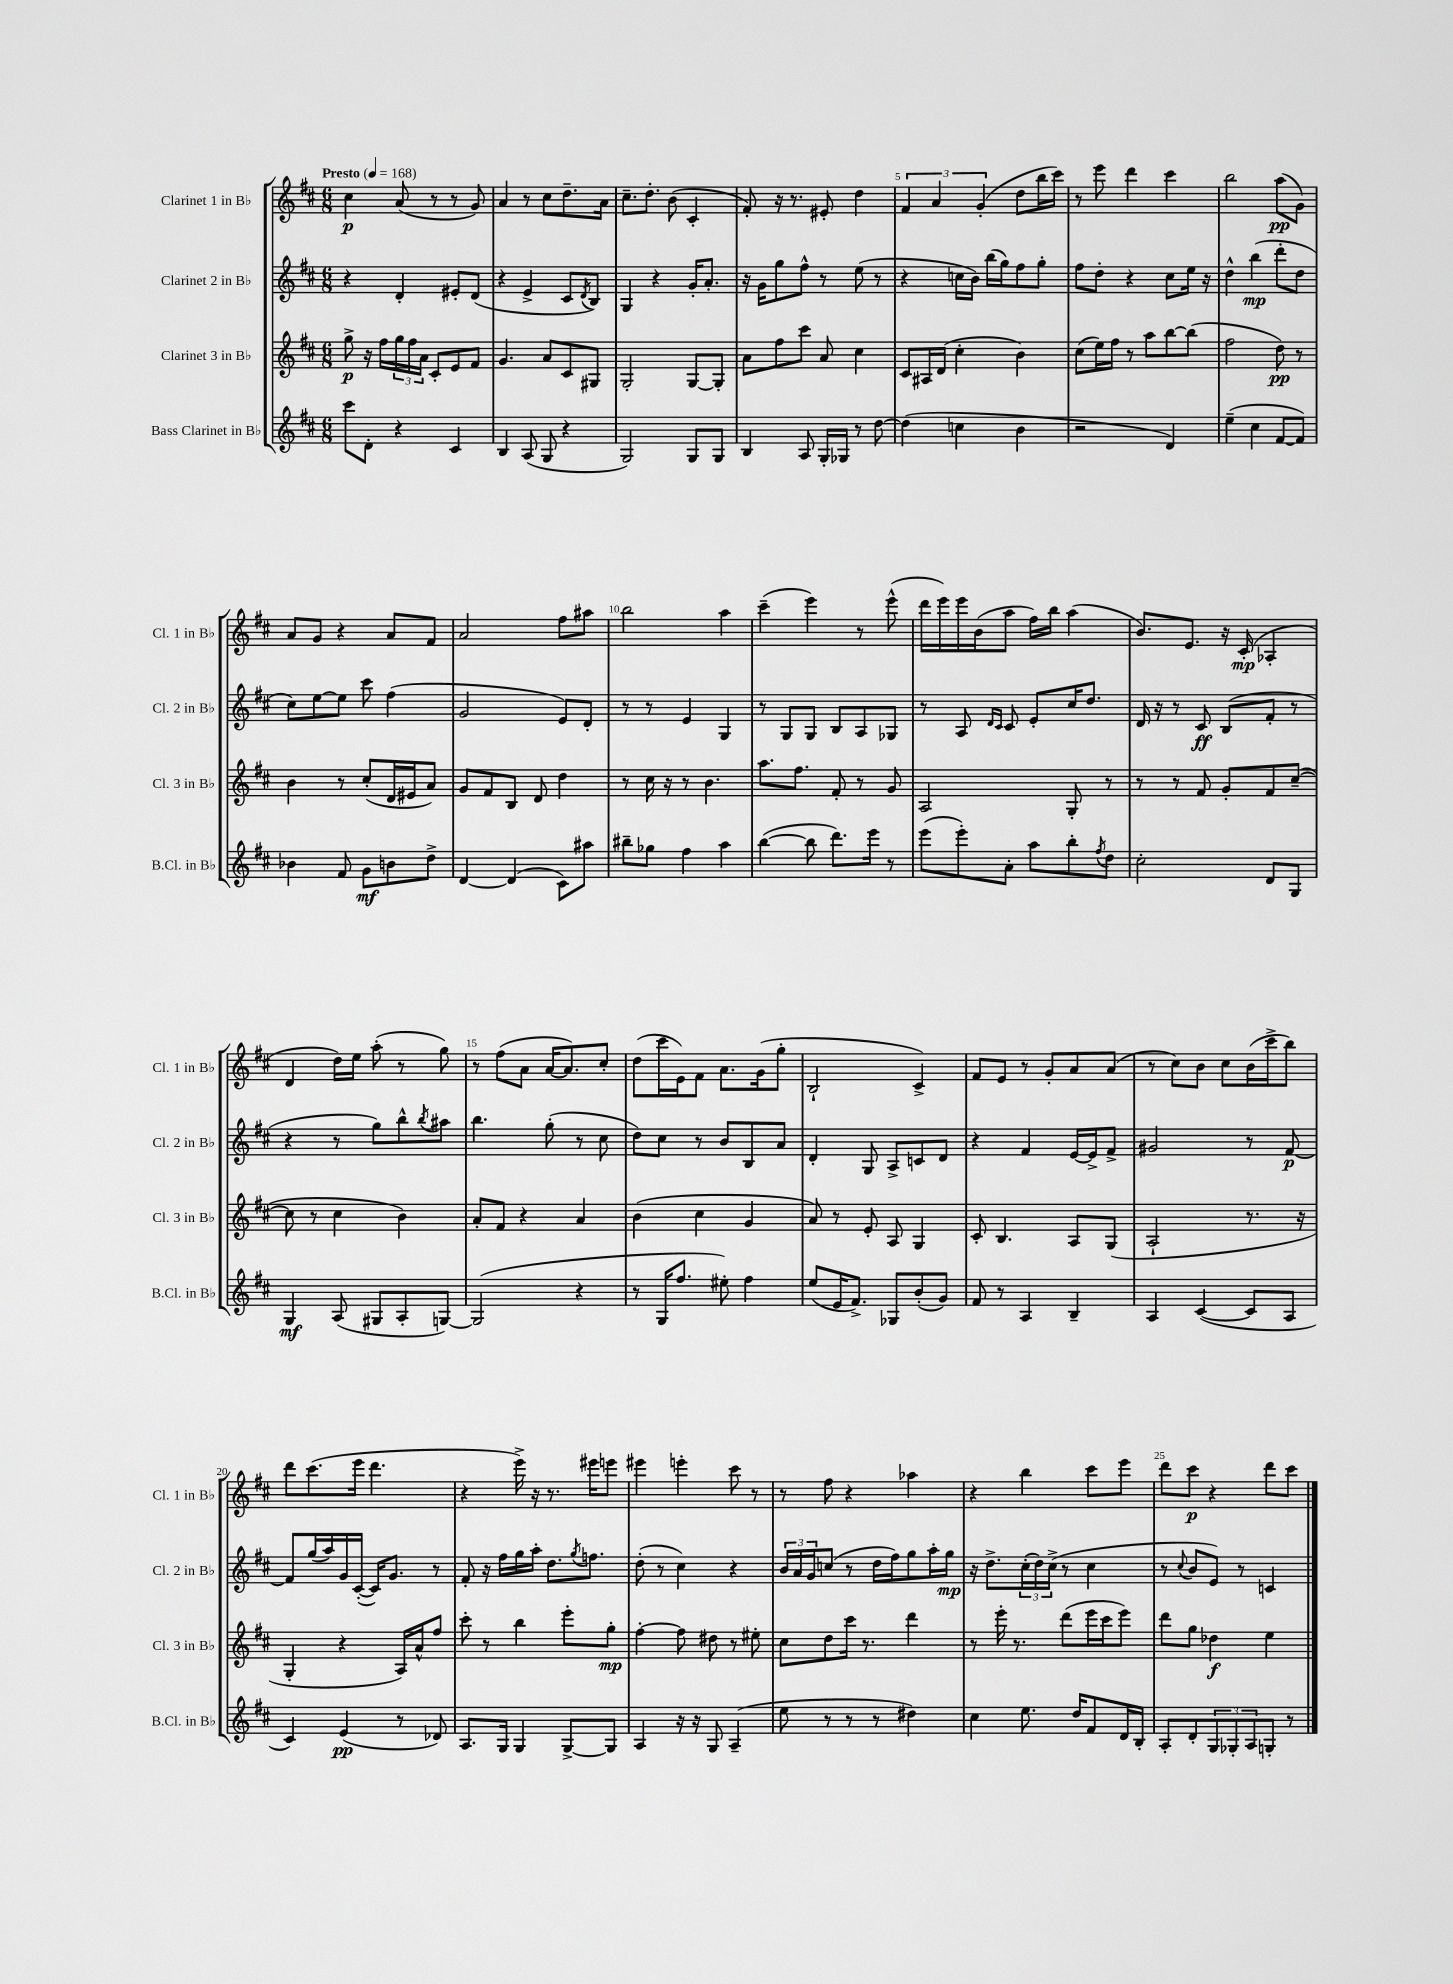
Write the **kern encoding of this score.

**kern	**kern	**kern	**kern
*staff4	*staff3	*staff2	*staff1
*clefG2	*clefG2	*clefG2	*clefG2
*k[f#c#]	*k[f#c#]	*k[f#c#]	*k[f#c#]
*M6/8	*M6/8	*M6/8	*M6/8
*MM168	*MM168	*MM168	*MM168
8ccc#	8gg^	4r	4cc#
8d'	16r	.	.
.	16ff#	.	.
4r	24gg	4d'	(8a
.	24ff#	.	.
.	24a	.	.
.	8c#'	.	8r
4c#	8e	8e#'	8r
.	8f#	(8d	8g)
=	=	=	=
4B	4.g	4r	4a
(8A	.	4e^	8r
8G	8a	.	8cc#
4r	8c#	8c#	8.dd~
.	.	8qd	.
.	8G#	8B)	.
.	.	.	16a
=	=	=	=
2G)	2G'	4G	8.cc#~
.	.	.	8.dd'
.	.	4r	.
.	.	.	(8b
8G	[8G	16g'	4c#'
.	.	8.a'	.
8G	8G']	.	.
=	=	=	=
4B	8a	16r	8f#')
.	.	16g	.
.	8ff#	8gg	16r
.	.	.	8.r
8A	8ccc#	8ff#^^	.
16G'	8a	8r	8e#'
16G-	.	.	.
8r	4cc#	(8ee	4dd
[8dd	.	8r	.
=	=	=	=
(4dd]	8c#	4r	6f#
.	16A#	.	.
.	.	.	6a
.	(16d	.	.
4cc	4cc#'	16cc	.
.	.	16b)	.
.	.	.	(6g'
.	.	(16bb	.
.	.	16gg)	.
4b	4b)	8ff#	8dd
.	.	8gg'	16bb
.	.	.	16ccc#)
=	=	=	=
2r	(8cc#	8ff#	8r
.	16ee)	8dd'	8eee
.	16ff#	.	.
.	8r	4r	4ddd
.	8aa	.	.
4d)	[8bb	8cc#	4ccc#
.	(8bb]	16ee	.
.	.	16r	.
=	=	=	=
(4ee~	2ff#	4dd^^	2bb
4cc#	.	(4bb	.
[8f#	8dd)	8ddd'	(8aa
8f#])	8r	8dd	8g)
=	=	=	=
4b-	4b	8cc#)	8a
.	.	[8ee	8g
8f#	8r	8ee]	4r
8g	(8cc#'	8ccc#	.
8b	16d	(4ff#	8a
.	16e#	.	.
8dd^	8a)	.	8f#
=	=	=	=
[4d	8g	2g	2a
.	8f#	.	.
(4d]	8B	.	.
.	8d	.	.
8c#)	4dd	8e)	8ff#
8aa#	.	8d'	8aa#
=	=	=	=
8bb#~	8r	8r	2bb
8gg-	16cc#	8r	.
.	16r	.	.
4ff#	8r	4e	.
.	4.b	.	.
4aa	.	4G	4aa
=	=	=	=
([4bb	8.aa	8r	(4ccc#~
.	.	8G	.
.	8.ff#	.	.
8bb]	.	8G	4eee)
8.ddd)	8f#'	8B	.
.	8r	8A	8r
16eee	.	.	.
8r	8g	8G-	(8eee^^
=	=	=	=
(8eee	2A	8r	16ddd
.	.	.	16eee)
8eee')	.	8A	16eee
.	.	.	(16b
.	.	16qqd	.
.	.	16qqc#	.
8a'	.	8c#	8aa
8aa	.	8e'	16ff#)
.	.	.	16bb
8bb'	8G'	16cc#	(4aa
.	.	8.dd	.
8qff#	.	.	.
8dd	8r	.	.
=	=	=	=
2cc#'	8r	16d	8.b)
.	.	16r	.
.	8r	8r	.
.	.	.	8.e
.	8f#	8c#	.
.	8g'	(8B	16r
.	.	.	(16c#'
8d	8f#	8f#'	4A-'
8G	([8cc#~	8r	.
=	=	=	=
4G	8cc#]	4r	4d
.	8r	.	.
(8A	4cc#	8r	16dd)
.	.	.	16ee
8G#	.	8gg)	(8aa'
8A'	4b)	8bb^^	8r
.	.	8qbb	.
[8G)	.	8aa#	8gg)
=	=	=	=
(2G]	8a'	4.bb	8r
.	8f#	.	(8ff#
.	4r	.	8a
.	.	(8gg'	[16a
.	.	.	8.a])
4r	4a	8r	.
.	.	8cc#	8cc#'
=	=	=	=
8r	(4b	8dd)	(8dd
16G	.	8cc#	16ccc#
8.ff#	.	.	16e)
.	4cc#	8r	8f#
8ee#')	.	8b	8.a
4ff#	4g	8B	.
.	.	.	(16g
.	.	8a	8gg'
=	=	=	=
(8ee	8a)	4d'	2B`
16e	8r	.	.
8.f#^)	.	.	.
.	8e'	8G	.
8G-	8A	8A^	.
(8b'	4G	8c	4c#^)
8g)	.	8d	.
=	=	=	=
8f#	8c#'	4r	8f#
8r	4.B	.	8e
4A	.	4f#	8r
.	.	.	8g'
4B~	8A	[16e	8a
.	.	16e^]	.
.	(8G	8f#^	(8a
=	=	=	=
4A	2A`	2g#	8r
.	.	.	8cc#)
([4c#	.	.	8b
.	.	.	8cc#
8c#]	8.r	8r	(16b
.	.	.	16ccc#^
8A	.	[8f#	8bb)
.	16r	.	.
=	=	=	=
4c#)	4G'	8f#]	8ddd
.	.	(16gg	(8.ccc#
.	.	16aa)	.
(4e	4r	16g	.
.	.	([16c#'	16eee
.	.	16c#])	4.ddd
.	.	8.g	.
8r	16A)	.	.
.	16a^^	.	.
8d-)	8ff#	8r	.
=	=	=	=
8.A	8ccc#'	8f#'	4r
.	8r	16r	.
16G	.	16ff#	.
4G	4bb	16gg	16eee^)
.	.	16aa'	16r
.	.	8.dd	8.r
[8G^	8eee'	.	.
.	.	8qgg	.
.	.	8.ff	16eee#
8G]	8gg'	.	8eee
=	=	=	=
4A	[4ff#'	(8dd'	4eee#
.	.	8r	.
16r	8ff#]	4cc#)	4eee'
16r	.	.	.
8G	8dd#	.	.
(4A~	8r	4r	8ccc#
.	8ee#'	.	8r
=	=	=	=
8ee	8cc#	24b	8r
.	.	24a	.
.	.	24g	.
8r	8dd	(8cc	8ff#
8r	16ccc#	8r	4r
.	8.r	.	.
8r	.	16dd	.
.	.	16ff#)	.
4dd#)	4ddd	8gg	4aa-
.	.	16aa'	.
.	.	16gg	.
=	=	=	=
4cc#	8r	16r	4r
.	.	8.dd^	.
.	16eee'	.	.
.	8.r	.	.
8.ee	.	(24cc#'	4bb
.	.	24dd)	.
.	.	(24cc#^	.
.	(8ddd	8r	.
16dd	.	.	.
8f#	16eee	4cc#	8ccc#
.	16ccc#	.	.
16d	8eee)	.	8eee
16B'	.	.	.
=	=	=	=
8A'	8ddd	8r	8ddd
.	.	8qqcc#	.
8d'	8gg	8b	8ccc#
12G	4dd-	8e)	4r
12G-'	.	.	.
.	.	8r	.
12A	.	.	.
8G'	4ee	4c	8ddd
8r	.	.	8ccc#
==	==	==	==
*-	*-	*-	*-
